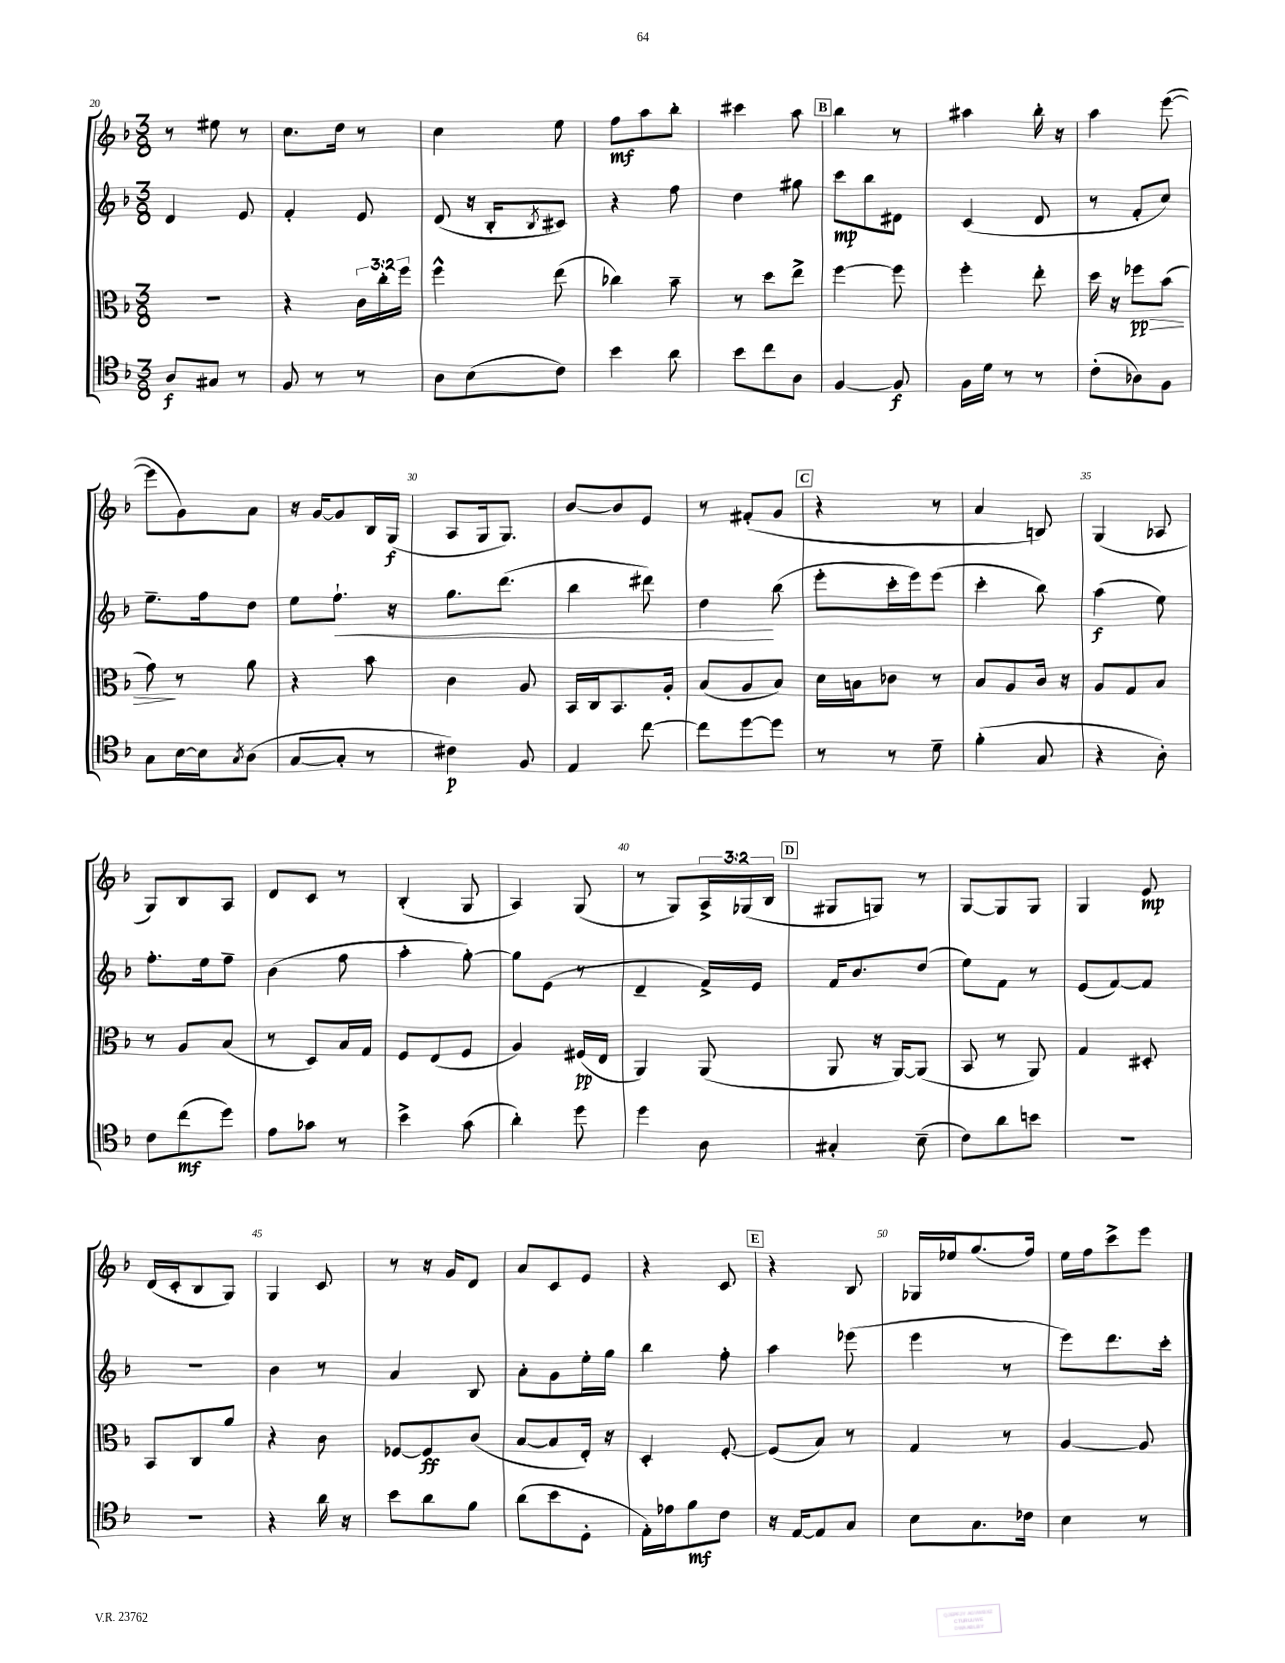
<<
\new StaffGroup <<
\new Staff = "s0" {
    \clef treble \key f \major \numericTimeSignature \time 3/8 \override Staff.TupletNumber.text = #tuplet-number::calc-fraction-text
    r8 eis''8 r8 |
    c''8. d''16 r8 |
    c''4 e''8 |
    f''8\mf a''8 bes''8-. |
    cis'''4 a''8 |
    \mark \markup { \box "B" } bes''4 r8 |
    ais''4 bes''16-. r16 |
    a''4 e'''8~( |
    e'''8 g'8) a'8 |
    r16 g'16~ g'8 bes16 g16\f( |
    a8 g16 g8.) |
    bes'8~ bes'8 e'8 |
    r8 fis'8-.( g'8 |
    \mark \markup { \box "C" } r4 r8 |
    a'4 b8) |
    g4( aes8 |
    g8) bes8 a8 |
    d'8 c'8 r8 |
    bes4-.( g8 |
    a4) g8( |
    r8 g8) \tuplet 3/2 { a16-> ges16( bes16 } |
    \mark \markup { \box "D" } gis8 g8) r8 |
    g8~ g8 g8 |
    g4 e'8\mp |
    d'16( c'16-. bes8 g8) |
    g4 c'8 |
    r8 r16 g'16 d'8 |
    a'8 c'8 e'8 |
    r4 c'8 |
    \mark \markup { \box "E" } r4 bes8 |
    ges16 ees''16 g''8.( f''16) |
    e''16 f''16 c'''8-> e'''8 \bar "|." |
}
\new Staff = "s1" {
    \clef treble \key f \major \numericTimeSignature \time 3/8
    d'4 e'8 |
    f'4-. e'8 |
    d'8( r16 bes16-. \acciaccatura { bes8 } cis'8) |
    r4 f''8 |
    d''4 gis''8 |
    \mark \markup { \box "B" } c'''8\mp bes''8 dis'8 |
    c'4( d'8 |
    r8 f'8-. c''8) |
    e''8.-- f''16 d''8 |
    e''8 f''8.-!\< r16 |
    g''8. d'''8.( |
    bes''4 dis'''8) |
    d''4\! bes''8( |
    \mark \markup { \box "C" } e'''8-. c'''16-. e'''16) e'''8( |
    c'''4-. bes''8) |
    a''4\f( e''8) |
    f''8.-. e''16 f''8-- |
    bes'4( f''8 |
    a''4-. g''8~-.) |
    g''8 e'8( r8 |
    d'4-- f'16->) e'16 |
    \mark \markup { \box "D" } f'16 bes'8. d''8( |
    e''8) f'8 r8 |
    e'8( f'8~) f'8 |
    R4. |
    bes'4 r8 |
    a'4 bes8 |
    a'8-. g'8 e''16-. g''16 |
    bes''4 f''8-. |
    \mark \markup { \box "E" } a''4 ees'''8( |
    e'''4 r8 |
    e'''8) d'''8. c'''16-. \bar "|." |
}
\new Staff = "s2" {
    \clef alto \key f \major \numericTimeSignature \time 3/8 \override Staff.TupletNumber.text = #tuplet-number::calc-fraction-text
    R4. |
    r4 \tuplet 3/2 { c'16 c''16-. f''16 } |
    f''4-^ e''8( |
    ces''4) bes'8-- |
    r8 d''8 e''8-> |
    \mark \markup { \box "B" } f''4~ f''8 |
    f''4-. e''8-. |
    d''16 r16 fes''8\pp\> bes'8( |
    g'8\!) r8 a'8 |
    r4 bes'8 |
    c'4 a8 |
    bes,16 c16 bes,8. a16-. |
    bes8( a8 bes8) |
    \mark \markup { \box "C" } d'16 b16 ces'8 r8 |
    bes8 a8 c'16 r16 |
    a8 g8 bes8 |
    r8 a8 bes8( |
    r8 d8) bes16 g16 |
    f8 e8( f8 |
    a4) fis16\pp( e16 |
    a,4) a,8( |
    \mark \markup { \box "D" } a,8 r16 a,16~) a,8( |
    bes,8 r8 a,8) |
    g4 dis8-. |
    bes,8 c8 a'8 |
    r4 c'8 |
    fes8~ fes8\ff c'8( |
    bes8~ bes8 e16-.) r16 |
    d4-. f8~-. |
    \mark \markup { \box "E" } f8( bes8) r8 |
    g4 r8 |
    a4~ a8 \bar "|." |
}
\new Staff = "s3" {
    \clef tenor \key f \major \numericTimeSignature \time 3/8
    a8\f gis8 r8 |
    f8 r8 r8 |
    a8 bes8( c'8) |
    bes'4 a'8 |
    bes'8 c''8 a8 |
    \mark \markup { \box "B" } f4~ f8\f |
    f16 d'16 r8 r8 |
    c'8-.( aes8) f8 |
    g8 bes16~ bes16 \acciaccatura { g8 } a8( |
    g8~ g8-. r8 |
    cis'4\p) f8 |
    e4 c''8~ |
    c''8 d''8~ d''8 |
    \mark \markup { \box "C" } r8 r8 d'8-- |
    f'4-.( g8 |
    r4 a8-.) |
    c'8 c''8\mf( d''8) |
    e'8 ges'8 r8 |
    bes'4-> g'8( |
    a'4-.) d''8 |
    d''4 a8 |
    \mark \markup { \box "D" } gis4-. bes8--( |
    c'8) a'8 b'8 |
    R4. |
    R4. |
    r4 a'16 r16 |
    bes'8 a'8 f'8 |
    a'8( bes'8 d8-. |
    e16-.) ees'16 f'8\mf c'8 |
    \mark \markup { \box "E" } r16 e16~ e8 g8 |
    bes8 g8. ces'16 |
    bes4 r8 \bar "|." |
}
>>
>>
\layout { \context { \Score currentBarNumber = #20 \override BarNumber.break-visibility = ##(#f #t #t) barNumberVisibility = #(every-nth-bar-number-visible 5) } }
